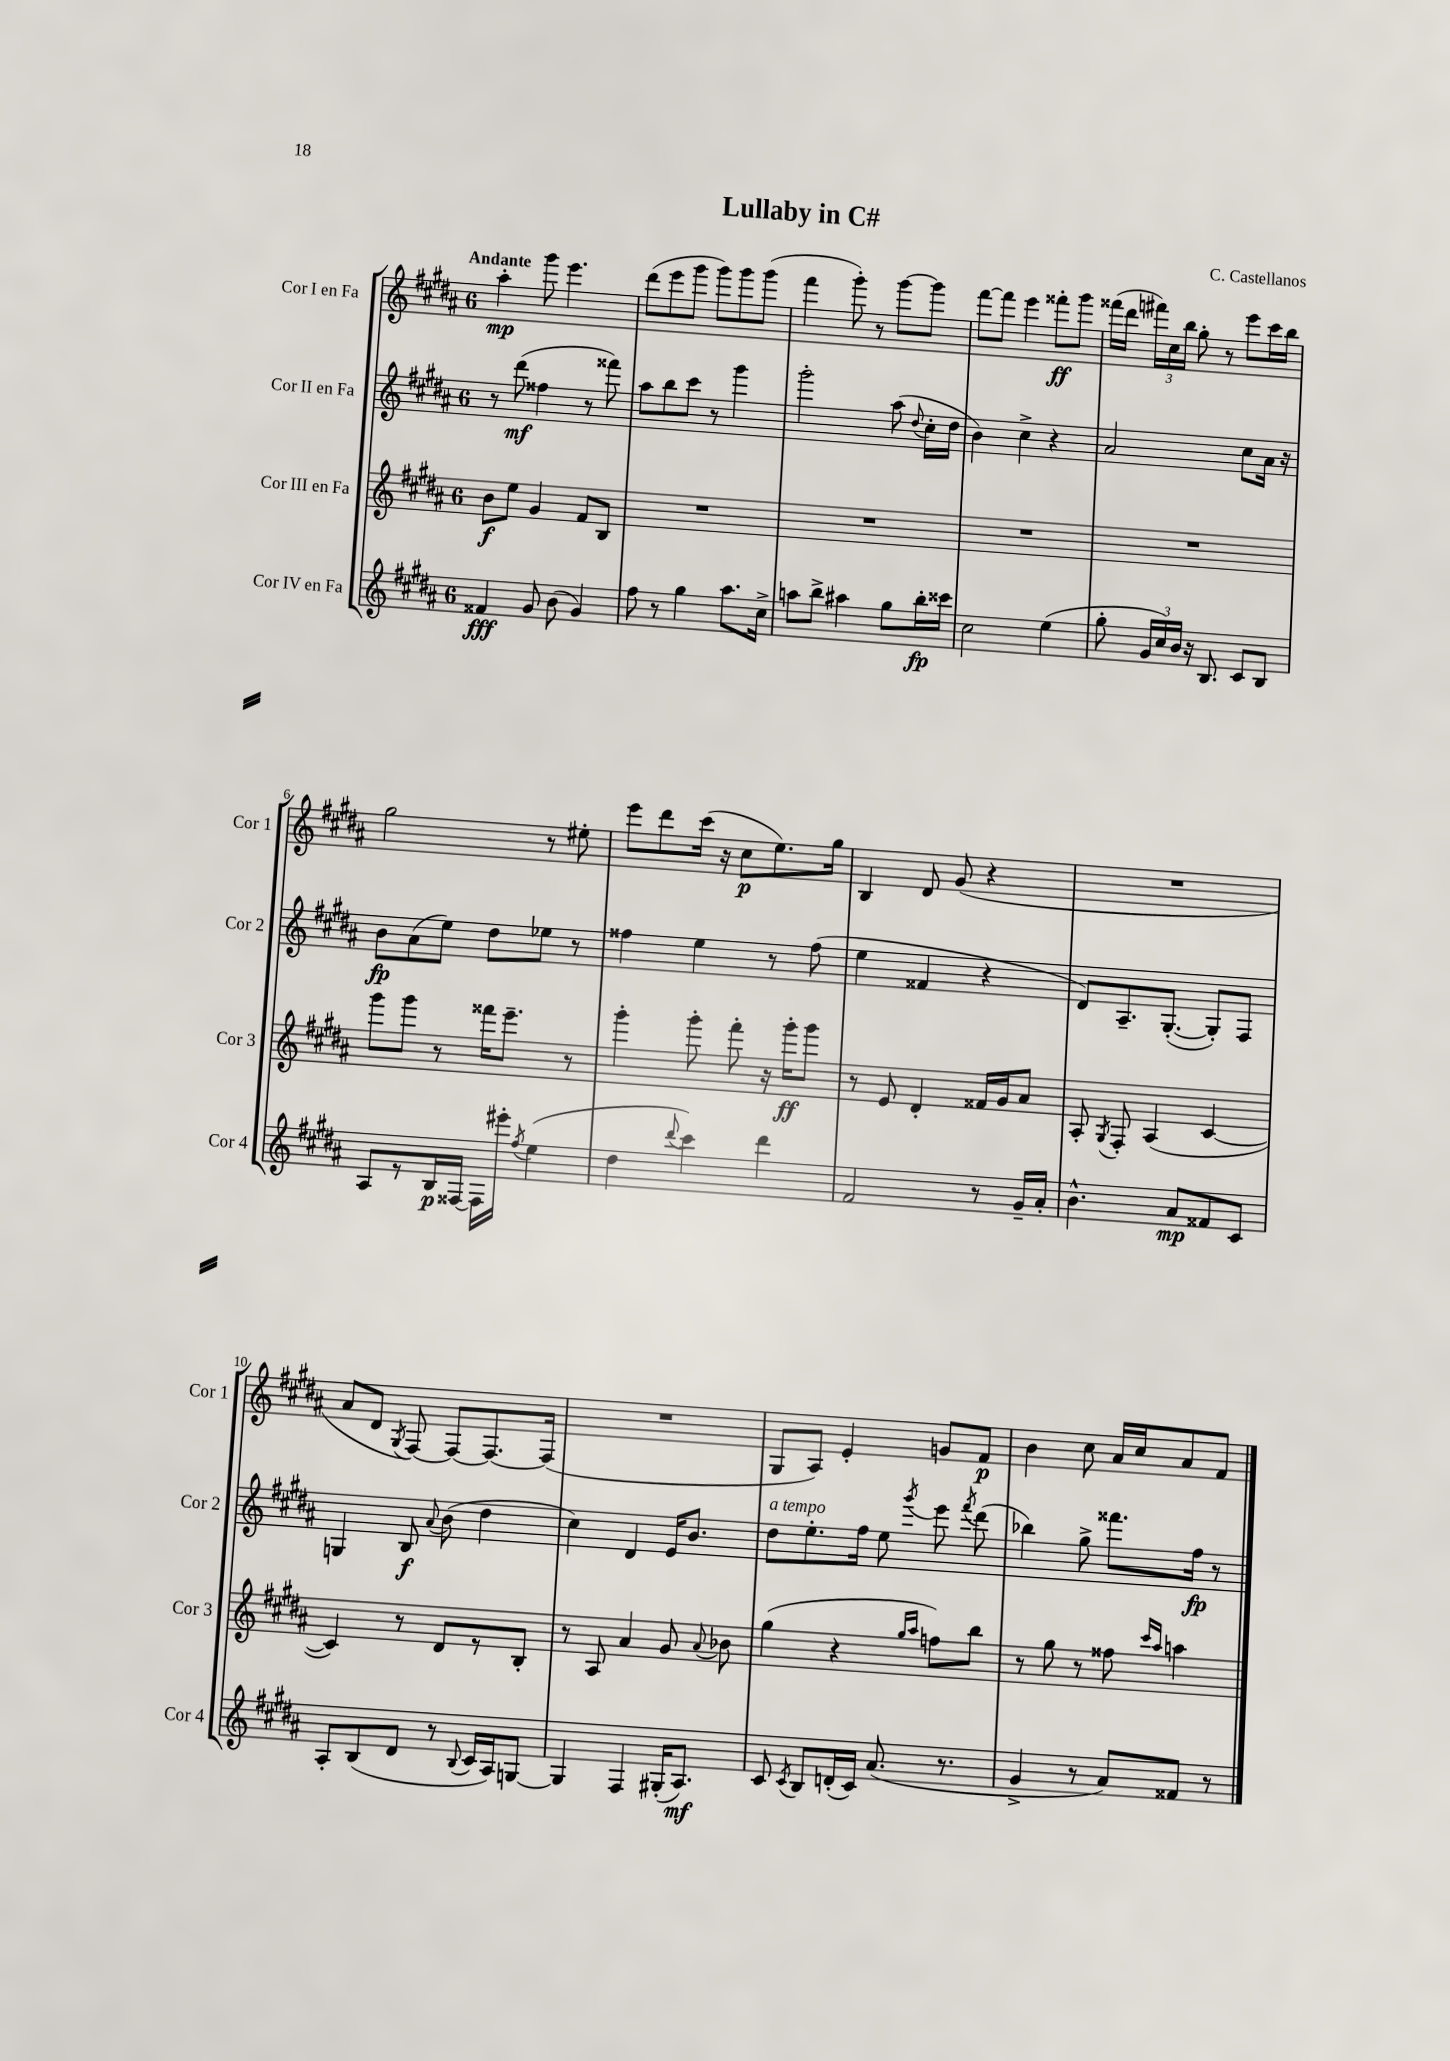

**kern	**kern	**kern	**kern
*staff4	*staff3	*staff2	*staff1
*clefG2	*clefG2	*clefG2	*clefG2
*k[f#c#g#d#a#]	*k[f#c#g#d#a#]	*k[f#c#g#d#a#]	*k[f#c#g#d#a#]
*M6/8	*M6/8	*M6/8	*M6/8
4f##	8b	8r	4aa#'
.	8ee	(8ddd#	.
8g#	4g#	4ff##	8ggg#
(8b	.	.	4.eee
4g#)	8f#	8r	.
.	8B	8fff##)	.
=	=	=	=
8ff#	2.r	8aa#	(8ddd#
8r	.	8bb	8eee
4gg#	.	8ccc#	8ggg#
.	.	8r	8ggg#)
8.aa#	.	4ggg#	8ggg#
.	.	.	(8ggg#
16cc#^	.	.	.
=	=	=	=
8aa	2.r	2ggg#'	4fff#
8bb^	.	.	.
4aa#	.	.	8ggg#')
.	.	.	8r
8gg#	.	(8aa#	[8ggg#
.	.	8qqdd#	.
16bb'	.	16cc#'	8ggg#]
16ccc##	.	16dd#	.
=	=	=	=
2cc#	2.r	4b)	[8fff#
.	.	.	8fff#]
.	.	4cc#^	4eee
(4ee	.	4r	8fff##'
.	.	.	8ggg#
=	=	=	=
8gg#'	2.r	2a#	(16fff##
.	.	.	16ddd#
24g#	.	.	24fff#)
24cc#)	.	.	24cc#
24b	.	.	24bb
16r	.	.	8gg#'
8.B	.	.	.
.	.	.	8r
8c#	.	8cc#	8eee
8B	.	16a#	16ccc#
.	.	16r	16bb
=	=	=	=
8A#	8ggg#	8b	2gg#
8r	8ggg#	(8a#	.
16B	8r	8ee)	.
[16F##	.	.	.
16F##]	16fff##	8dd#	.
16eee#'	8.eee~	.	.
8qff#	.	.	.
(4ee	.	8ee-	8r
.	8r	8r	8ee#'
=	=	=	=
4dd#	4ggg#'	4ff##	8eee
.	.	.	8ddd#
8qqddd#	.	.	.
4ccc#)	8ggg#'	4ee	(16ccc#
.	.	.	16r
.	8fff#'	.	8cc#
4ddd#	16r	8r	8.ee)
.	16ggg#'	.	.
.	8ggg#	(8ff##	.
.	.	.	16gg#
=	=	=	=
2f#	8r	4ee	4B
.	8e	.	.
.	4d#'	4f##	8d#
.	.	.	(8g#
8r	16f##	4r	4r
.	16g#	.	.
16g#~	8a#	.	.
16a#'	.	.	.
=	=	=	=
4.b^^	8A#'	8d#)	2.r
.	8qG#	.	.
.	8F#'	8.A#~	.
.	(4A#	.	.
.	.	([8.G#'	.
8a#	.	.	.
8f##	[4c#	8G#'])	.
8c#	.	8F#	.
=	=	=	=
8A#'	4c#])	4G	8a#
(8B	.	.	8d#
.	.	.	8qG#
8d#	8r	8B	[8F#)
.	.	8qqa#	.
8r	8d#	(8b	8F#_
8qqB	.	.	.
16c#	8r	4dd#	8.F#_
16A#)	.	.	.
[8G	8B'	.	.
.	.	.	(16F#]
=	=	=	=
4G]	8r	4cc#)	2.r
.	8A#	.	.
4F#	4a#	4d#	.
(16G#'	8g#	16e	.
8.A#)	.	8.b	.
.	8qqa#	.	.
.	8b-	.	.
=	=	=	=
8c#	(4gg#	8dd#	8G#
8qc#	.	.	.
8B	.	8.ee'	8A#)
(16d'	4r	.	4e'
16c#)	.	16ff#	.
(8.a#	.	8ee	.
.	16qqgg#	.	.
.	16qqaa#	8qggg#	.
.	8ff)	8eee	8g
8.r	.	.	.
.	.	8qfff#	.
.	8bb	(8ddd#	8f#
=	=	=	=
4g#^	8r	4bb-)	4b
.	8gg#	.	.
8r	8r	8gg#^	8cc#
8a#)	8ff##	8.fff##	16a#
.	.	.	16cc#
.	16qqccc#	.	.
.	16qqaa#	.	.
8f##	4aa	.	8a#
.	.	16ff#	.
8r	.	8r	8f#
==	==	==	==
*-	*-	*-	*-
